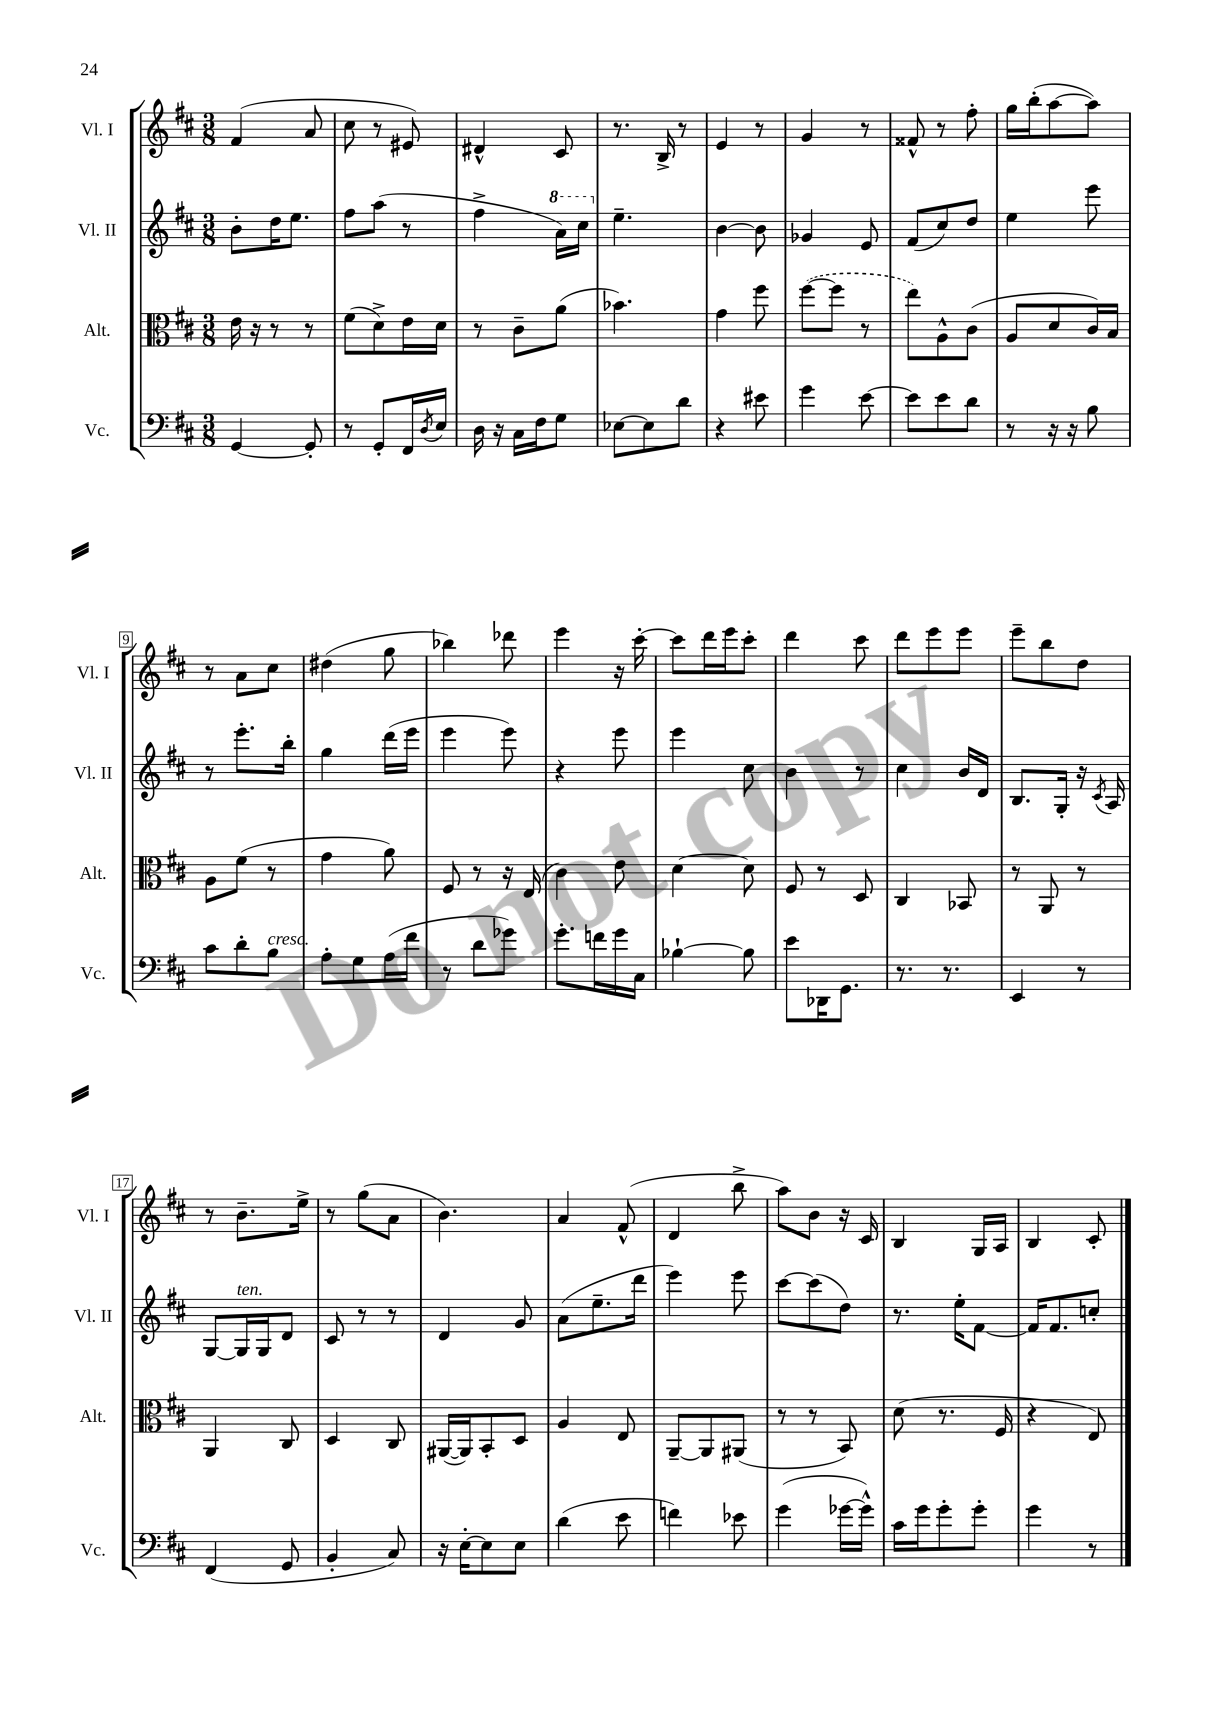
<<
\new StaffGroup <<
\new Staff = "s0" \with { instrumentName = "Vl. I" shortInstrumentName = "Vl. I" } {
    \clef treble \key d \major \numericTimeSignature \time 3/8
    fis'4( a'8 |
    cis''8 r8 eis'8) |
    dis'4-^ cis'8 |
    r8. b16-> r8 |
    e'4 r8 |
    g'4 r8 |
    fisis'8-^ r8 fis''8-. |
    g''16 b''16-.( a''8~ a''8) |
    r8 a'8 cis''8 |
    dis''4( g''8 |
    bes''4) des'''8 |
    e'''4 r16 cis'''16~-. |
    cis'''8 d'''16 e'''16 cis'''8-. |
    d'''4 cis'''8 |
    d'''8 e'''8 e'''8 |
    e'''8-- b''8 d''8 |
    r8 b'8.-- e''16-> |
    r8 g''8( a'8 |
    b'4.) |
    a'4 fis'8-^( |
    d'4 b''8-> |
    a''8) b'8 r16 cis'16 |
    b4 g16 a16 |
    b4 cis'8-. \bar "|." |
}
\new Staff = "s1" \with { instrumentName = "Vl. II" shortInstrumentName = "Vl. II" } {
    \clef treble \key d \major \numericTimeSignature \time 3/8
    b'8-. d''16 e''8. |
    fis''8 a''8( r8 |
    fis''4-> \ottava #1 a''16) cis'''16 \ottava #0 |
    e''4.-- |
    b'4~ b'8 |
    ges'4 e'8 |
    fis'8( cis''8) d''8 |
    e''4 e'''8 |
    r8 e'''8.-. b''16-. |
    g''4 d'''16( e'''16 |
    e'''4 e'''8) |
    r4 e'''8 |
    e'''4 cis''8 |
    b'4 r8 |
    cis''4 b'16 d'16 |
    b8. g16-. r16 \acciaccatura { cis'8 } a16 |
    g8~ g16^\markup { \italic "ten." } g16 d'8 |
    cis'8 r8 r8 |
    d'4 g'8 |
    a'8( e''8.-- d'''16 |
    e'''4) e'''8 |
    cis'''8~ cis'''8( d''8) |
    r8. e''16-. fis'8~ |
    fis'16 fis'8. c''8-. \bar "|." |
}
\new Staff = "s2" \with { instrumentName = "Alt." shortInstrumentName = "Alt." } {
    \clef alto \key d \major \numericTimeSignature \time 3/8
    e'16 r16 r8 r8 |
    fis'8( d'8->) e'16 d'16 |
    r8 cis'8-- a'8( |
    bes'4.) |
    g'4 fis''8 |
    \once \slurDashed fis''8~( fis''8 r8 |
    e''8) a8-^ cis'8( |
    a8 d'8 cis'16) b16 |
    a8 fis'8( r8 |
    g'4 a'8) |
    fis8 r8 r16 e16( |
    cis'4) e'8 |
    d'4~ d'8 |
    fis8 r8 d8 |
    cis4 bes,8 |
    r8 a,8 r8 |
    a,4 cis8 |
    d4 cis8 |
    ais,16~( ais,16) b,8-. d8 |
    a4 e8 |
    a,8~-- a,8 ais,8( |
    r8 r8 b,8) |
    d'8( r8. fis16 |
    r4 e8) \bar "|." |
}
\new Staff = "s3" \with { instrumentName = "Vc." shortInstrumentName = "Vc." } {
    \clef bass \key d \major \numericTimeSignature \time 3/8
    g,4~ g,8-. |
    r8 g,8-. fis,16 \acciaccatura { d8 } e16 |
    d16 r16 cis16 fis16 g8 |
    ees8~ ees8 d'8 |
    r4 eis'8 |
    g'4 e'8~ |
    e'8 e'8 d'8 |
    r8 r16 r16 b8 |
    cis'8 d'8-. b8^\markup { \italic "cresc." } |
    a8-. g8 a16( fis'16 |
    r8 d'8 ges'8) |
    g'8.-. f'16 g'16 cis16 |
    bes4~-! bes8 |
    e'8 des,16 g,8. |
    r8. r8. |
    e,4 r8 |
    fis,4( g,8 |
    b,4-. cis8) |
    r16 e16~-. e8 e8 |
    d'4( e'8 |
    f'4) ees'8 |
    g'4( ges'16~ ges'16-^) |
    cis'16 g'16 g'8-. g'8-. |
    g'4 r8 \bar "|." |
}
>>
>>
\layout { \context { \Score \override BarNumber.stencil = #(make-stencil-boxer 0.1 0.3 ly:text-interface::print) } }
